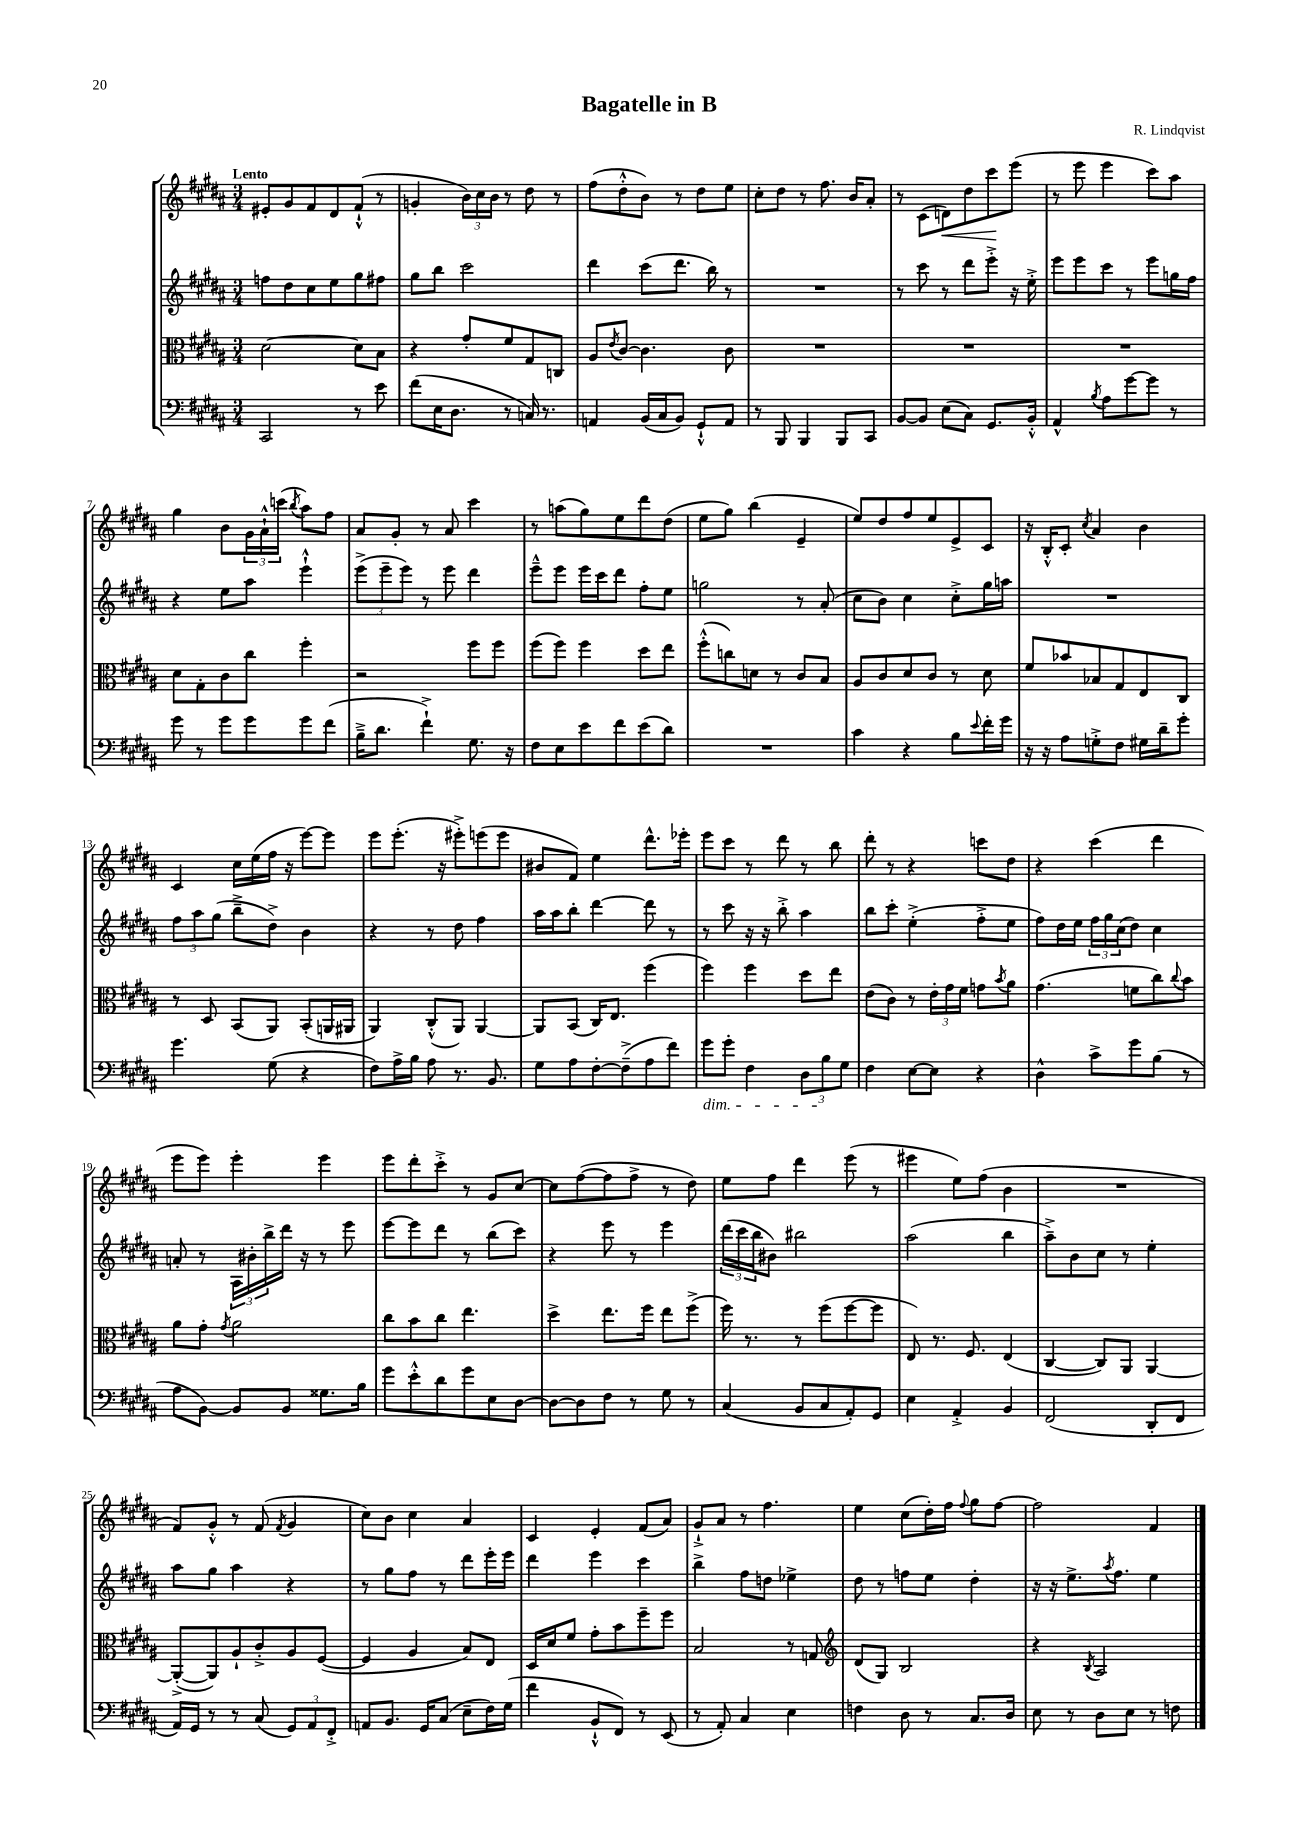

**kern	**kern	**kern	**kern
*staff4	*staff3	*staff2	*staff1
*clefF4	*clefC3	*clefG2	*clefG2
*k[f#c#g#d#a#]	*k[f#c#g#d#a#]	*k[f#c#g#d#a#]	*k[f#c#g#d#a#]
*M3/4	*M3/4	*M3/4	*M3/4
2CC#	[2d#	8ff	8e#'
.	.	8dd#	8g#
.	.	8cc#	8f#
.	.	8ee	8d#
8r	8d#]	8gg#	(8f#`^^
8e	8B	8ff#	8r
=	=	=	=
(8f#	4r	8gg#	4g'
16E	.	8bb	.
8.D#	.	.	.
.	8g#'	2ccc#	24b)
.	.	.	24cc#
.	.	.	24b
8r	8f#	.	8r
16C)	8G#	.	8dd#
8.r	.	.	.
.	8C	.	8r
=	=	=	=
4AA	8A#	4ddd#	(8ff#
.	8qe	.	.
.	[8c#	.	8dd#'^^
(16BB	4.c#]	(8ccc#	8b)
16C#	.	.	.
8BB)	.	8.ddd#	8r
8GG#`^^	.	.	8dd#
.	.	16bb)	.
8AA	8c#	8r	8ee
=	=	=	=
8r	2.r	2.r	8cc#'
8BBB	.	.	8dd#
4BBB	.	.	8r
.	.	.	8.ff#
8BBB	.	.	.
.	.	.	16b
8CC#	.	.	8a#'
=	=	=	=
[8BB	2.r	8r	8r
8BB]	.	8ccc#	(8c#
(8E	.	8r	8d)
8C#)	.	8ddd#	8dd#
8.GG#	.	8eee'^	8ccc#
.	.	16r	(8eee
16BB'^^	.	16ee'^	.
=	=	=	=
4AA#^^	2.r	8eee	8r
.	.	8eee	8eee
8qB	.	.	.
8A#	.	8ccc#	4eee
[8g#	.	8r	.
8g#]	.	8eee	8ccc#)
8r	.	16gg	8aa#
.	.	16ff#	.
=	=	=	=
8g#	8d#	4r	4gg#
8r	8G#'	.	.
8g#	8c#	8ee	8b
8g#	8cc#	8aa#	24g#
.	.	.	24a#`^^
.	.	.	(24ccc
.	.	.	8qbb
8g#	4ff#'	4eee`^^	8aa#)
(8f#	.	.	8ff#
=	=	=	=
16B~^	2r	(12eee^	8a#
8.d#	.	.	.
.	.	12eee~	.
.	.	.	8g#'
.	.	12eee)	.
4f#`^)	.	8r	8r
.	.	8eee	8a#
8.G#	8ff#	4ddd#	4ccc#
.	8ff#	.	.
16r	.	.	.
=	=	=	=
8F#	(8ff#	8eee~^^	8r
8E	8ff#)	8eee	(8aa
8e	4ff#	16eee	8gg#)
.	.	16ccc#	.
8f#	.	8ddd#	8ee
(8e	8dd#	8ff#'	8ddd#
8d#)	8ee	8ee	(8dd#
=	=	=	=
2.r	(8ff#'^^	2gg	8ee
.	8cc)	.	8gg#)
.	8d	.	(4bb
.	8r	.	.
.	8c#	8r	4e~
.	8B	(8a#'	.
=	=	=	=
4c#	8A#	8cc#	8ee)
.	8c#	8b)	8dd#
4r	8d#	4cc#	8ff#
.	8c#	.	8ee
8B	8r	8cc#'^	8e^
8qqe	.	.	.
16f#'	8d#	16gg#	8c#
16g#	.	16aa	.
=	=	=	=
16r	8f#	2.r	16r
16r	.	.	16B'^^
8A#	8b-	.	8c#'
.	.	.	8qcc#
8G'^	8B-	.	4a#
8F#	8G#	.	.
16G#	8E	.	4b
16d#~	.	.	.
8g#'	8C#	.	.
=	=	=	=
4.g#	8r	12ff#	4c#
.	.	12aa#	.
.	8D#	.	.
.	.	(12gg#	.
.	(8BB	8bb~^	16cc#
.	.	.	(16ee
(8G#	8AA#)	8dd#^)	16ff#
.	.	.	16r
4r	(8BB'	4b	[8eee)
.	16AA	.	8eee]
.	16AA#	.	.
=	=	=	=
8F#)	4AA#)	4r	8eee
16A#^	.	.	(8.eee'
16B	.	.	.
8A#	(8C#'^^	8r	.
.	.	.	16r
8.r	8AA#)	8dd#	8eee#'^)
.	[4AA#	4ff#	(8eee
8.BB	.	.	.
.	.	.	8eee
=	=	=	=
8G#	8AA#]	16aa#	8b#
.	.	16aa#	.
8A#	(8BB	8bb'	8f#)
[8F#'	16C#)	[4ddd#	4ee
.	8.E	.	.
(8F#~^]	.	.	.
8A#	(4ff#	8ddd#]	8.ddd#^^
8f#)	.	8r	.
.	.	.	16eee-'
=	=	=	=
8g#	4ff#)	8r	8eee
8g#'	.	8ccc#	8ccc#
4F#	4ff#	16r	8r
.	.	16r	.
.	.	8bb'^	8ddd#
12D#	8dd#	4aa#	8r
12B	.	.	.
.	8ee	.	8bb
12G#	.	.	.
=	=	=	=
4F#	(8e	8bb	8ddd#'
.	8c#)	8ccc#'	8r
[8E	8r	(4ee'^	4r
8E]	24e'	.	.
.	24g#	.	.
.	24f#	.	.
4r	8g	8ff#'^	8ccc
.	8qb	.	.
.	8a#	8ee	8dd#
=	=	=	=
4D#^^	(4.g#	8ff#)	4r
.	.	16dd#	.
.	.	16ee	.
8c#^	.	24ff#	(4ccc#
.	.	24gg#	.
.	.	(24cc#	.
8g#	8f	8dd#)	.
(8B	8cc#)	4cc#	4ddd#
.	8qqcc#	.	.
8r	8b	.	.
=	=	=	=
8A#	8a#	8a'	8eee
[8BB)	8g#'	8r	8eee)
.	8qg#	.	.
8BB]	2a#	24A#	4eee'
.	.	24b#'	.
.	.	24bb^	.
8BB	.	16ddd#	.
.	.	16r	.
8.G##	.	8r	4eee
.	.	8eee	.
16B	.	.	.
=	=	=	=
8g#	8cc#	[8eee	8eee
8e'^^	8b	8eee]	8ddd#'
8d#	8cc#	8ddd#	8ccc#'^
8g#	4.ee	8r	8r
8E	.	(8bb	8g#
[8D#	.	8ccc#)	[8cc#
=	=	=	=
8D#_	4dd#^	4r	8cc#]
8D#]	.	.	([8ff#
8F#	8.ee	8eee	8ff#]
8r	.	8r	8ff#^
.	16ff#	.	.
8G#	8ee	4eee	8r
8r	(8ff#^	.	8dd#)
=	=	=	=
(4C#	16ff#)	(24ddd#	8ee
.	.	24ccc#	.
.	8.r	.	.
.	.	24bb	.
.	.	8b#)	8ff#
8BB	8r	2bb#	4ddd#
8C#	(8ff#	.	.
8AA#')	[8ff#	.	(8eee
8GG#	8ff#]	.	8r
=	=	=	=
4E	8E)	(2aa#	4eee#
.	8.r	.	.
4AA#'^	.	.	8ee)
.	8.F#	.	.
.	.	.	(8ff#
4BB	(4E	4bb	4b
=	=	=	=
(2FF#	[4C#	8aa#~^)	2.r
.	.	8b	.
.	8C#])	8cc#	.
.	8AA#	8r	.
8DD#'	[4AA#	4ee'	.
8FF#	.	.	.
=	=	=	=
16AA#)	(8AA#'^_	8aa#	8f#)
16GG#	.	.	.
8r	8AA#])	8gg#	8g#'^^
8r	8A#`	4aa#	8r
(8C#	8c#'^	.	(8f#
.	.	.	8qf#
12GG#)	8A#	4r	4g#
12AA#	.	.	.
.	([8F#	.	.
12FF#'^	.	.	.
=	=	=	=
8AA	4F#]	8r	8cc#)
8.BB	.	8gg#	8b
.	4A#	8ff#	4cc#
16GG#	.	.	.
(8C#	.	8r	.
8E~	8B)	8ddd#	4a#
16F#)	8E	16eee'	.
(16G#	.	16eee	.
=	=	=	=
4f#	16D#	4ddd#	4c#
.	16d#	.	.
.	8f#	.	.
8BB`^^	8g#'	4eee	4e'
8FF#)	8b	.	.
8r	8ff#~	4ccc#	(8f#
(8EE	8ff#	.	8a#)
=	=	=	=
8r	2B	4bb^	8g#`^
8AA#')	.	.	8a#
4C#	.	8ff#	8r
.	.	8dd	4.ff#
4E	8r	4ee-^	.
.	8G	.	.
=	=	=	=
*	*clefG2	*	*
4F	(8d#	8dd#	4ee
.	8G#)	8r	.
8D#	2B	8ff	(8cc#
8r	.	8ee	16dd#')
.	.	.	16ff#
.	.	.	8qqff#
8.C#	.	4dd#'	8gg#
.	.	.	[8ff#
16D#	.	.	.
=	=	=	=
8E	4r	16r	2ff#]
.	.	16r	.
8r	.	8.ee^	.
.	8qB	.	.
8D#	2A#	.	.
.	.	8qaa#	.
.	.	8.ff#	.
8E	.	.	.
8r	.	4ee	4f#
8F	.	.	.
==	==	==	==
*-	*-	*-	*-
